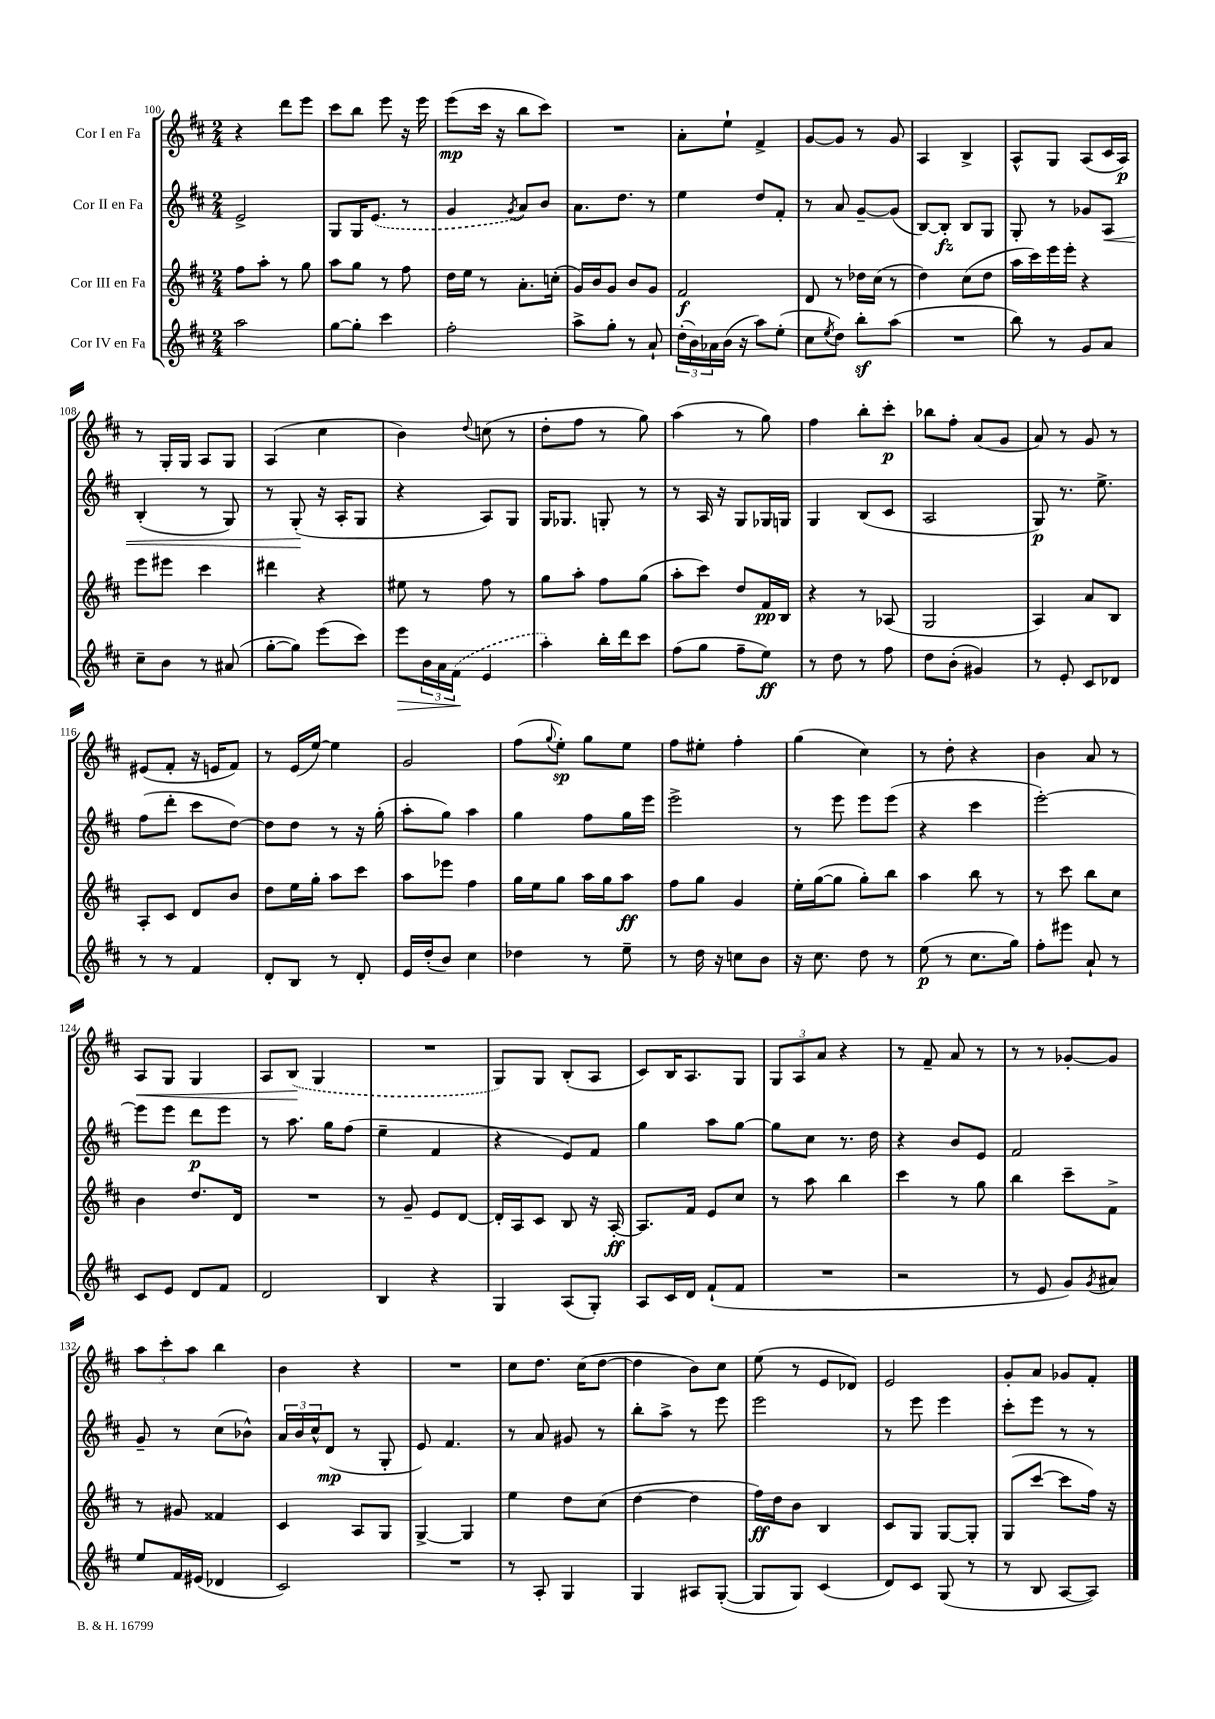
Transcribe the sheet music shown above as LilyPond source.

<<
\new StaffGroup <<
\new Staff = "s0" \with { instrumentName = "Cor I en Fa" } {
    \clef treble \key d \major \numericTimeSignature \time 2/4
    r4 d'''8 e'''8 |
    cis'''8 b''8 e'''8 r16 e'''16 |
    e'''8\mp( cis'''16 r16 b''8 cis'''8) |
    R2 |
    a'8-. e''8-! fis'4-> |
    g'8~ g'8 r8 g'8 |
    a4 b4-> |
    a8-^ g8 a8( cis'16 a16\p) |
    r8 g16-. g16 a8 g8 |
    a4( cis''4 |
    b'4) \appoggiatura { d''8 } c''8( r8 |
    d''8-. fis''8 r8 g''8) |
    a''4( r8 g''8) |
    fis''4 b''8-. cis'''8-.\p |
    bes''8 fis''8-. a'8( g'8 |
    a'8) r8 g'8 r8 |
    eis'8( fis'8-. r16 e'16 fis'8) |
    r8 e'16( e''16~) e''4 |
    g'2 |
    fis''8( \appoggiatura { g''8 } e''8-.\sp) g''8 e''8 |
    fis''8 eis''8-. fis''4-. |
    g''4( cis''4) |
    r8 d''8-. r4 |
    b'4 a'8 r8 |
    a8\< g8 g4 |
    a8 \once \slurDashed b8\!( g4 |
    R2 |
    g8) g8 b8-.( a8 |
    cis'8) b16 a8. g8 |
    \tuplet 3/2 { g8 a8 a'8 } r4 |
    r8 fis'8-- a'8 r8 |
    r8 r8 ges'8~-. ges'8 |
    \tuplet 3/2 { a''8 cis'''8-. a''8 } b''4 |
    b'4 r4 |
    R2 |
    cis''8 d''8. cis''16( d''8~ |
    d''4 b'8) cis''8 |
    e''8( r8 e'8 des'8) |
    e'2 |
    g'8-. a'8 ges'8 fis'8-. \bar "|." |
}
\new Staff = "s1" \with { instrumentName = "Cor II en Fa" } {
    \clef treble \key d \major \numericTimeSignature \time 2/4
    e'2-> |
    g8 g16 \once \slurDashed e'8.( r8 |
    g'4 \acciaccatura { g'8 } a'8) b'8 |
    a'8. d''8. r8 |
    e''4 d''8 fis'8-. |
    r8 a'8 g'8~-- g'8( |
    b8~) b8-.\fz b8 g8 |
    g8-. r8 ges'8 a8\< |
    b4-.( r8 g8) |
    r8 g8-.\!( r16 a16-. g8 |
    r4 a8) g8 |
    g16 ges8. g8-. r8 |
    r8 a16 r16 g8 ges16 g16 |
    g4 b8( cis'8 |
    a2 |
    g8\p) r8. e''8.-> |
    fis''8( d'''8-. cis'''8 d''8~) |
    d''8 d''8 r8 r16 g''16-.( |
    a''8-. g''8) a''4 |
    g''4 fis''8 g''16 e'''16 |
    e'''2-> |
    r8 e'''8 e'''8 e'''8( |
    r4 cis'''4 |
    e'''2~-.) |
    e'''8 e'''8 d'''8\p e'''8 |
    r8 a''8. g''16 fis''8( |
    e''4-- fis'4 |
    r4 e'8) fis'8 |
    g''4 a''8 g''8~ |
    g''8 cis''8 r8. d''16 |
    r4 b'8 e'8 |
    fis'2 |
    g'8-- r8 cis''8( bes'8-^) |
    \tuplet 3/2 { a'16 b'16 cis''16-^ } d'8\mp( r8 g8-. |
    e'8) fis'4. |
    r8 a'8 gis'8 r8 |
    b''8-. a''8-> r8 e'''8 |
    e'''2 |
    r8 e'''8 e'''4 |
    cis'''8-. e'''8 r8 r8 \bar "|." |
}
\new Staff = "s2" \with { instrumentName = "Cor III en Fa" } {
    \clef treble \key d \major \numericTimeSignature \time 2/4
    fis''8 a''8-. r8 g''8 |
    a''8 g''8 r8 fis''8 |
    d''16 e''16 r8 a'8.-. c''16-.( |
    g'16) b'16 g'8 b'8 g'8 |
    fis'2\f |
    d'8 r8 des''16 cis''16( r8 |
    d''4) cis''8( d''8 |
    a''16 cis'''16) e'''16 e'''16-. r4 |
    e'''8 eis'''8 cis'''4 |
    dis'''4 r4 |
    eis''8 r8 fis''8 r8 |
    g''8 a''8-. fis''8 g''8( |
    a''8-. cis'''8) d''8 fis'16\pp b16 |
    r4 r8 aes8( |
    g2 |
    a4) a'8 b8 |
    a8-. cis'8 d'8 b'8 |
    d''8 e''16 g''16-. a''8 cis'''8 |
    a''8 ees'''8 fis''4 |
    g''16 e''16 g''8 a''16 g''16 a''8\ff |
    fis''8 g''8 g'4 |
    e''16-. g''16~( g''8 g''8-.) b''8 |
    a''4 b''8 r8 |
    r8 cis'''8 b''8 cis''8 |
    b'4 d''8. d'16 |
    R2 |
    r8 g'8-- e'8 d'8~ |
    d'16-. a16 cis'8 b8 r16 a16~-.\ff |
    a8. fis'16 e'8 cis''8 |
    r8 a''8 b''4 |
    cis'''4 r8 g''8 |
    b''4 cis'''8-- fis'8-> |
    r8 gis'8 fisis'4 |
    cis'4 a8 g8 |
    g4~-> g4 |
    e''4 d''8 cis''8( |
    d''4~ d''4 |
    fis''16\ff) d''16 b'8 b4 |
    cis'8 g8 g8~ g8-. |
    g8( cis'''8~ cis'''8 fis''16) r16 \bar "|." |
}
\new Staff = "s3" \with { instrumentName = "Cor IV en Fa" } {
    \clef treble \key d \major \numericTimeSignature \time 2/4
    a''2 |
    g''8~ g''8-. cis'''4 |
    fis''2-. |
    a''8-> g''8-. r8 a'8-! |
    \tuplet 3/2 { d''16-.( b'16) aes'16 } b'16( r16 a''8) e''8-.( |
    cis''8 \acciaccatura { e''8 } d''8) b''8-.\sf a''8( |
    R2 |
    b''8) r8 g'8 a'8 |
    cis''8-- b'8 r8 ais'8( |
    g''8~-. g''8) e'''8( cis'''8) |
    e'''8\> \tuplet 3/2 { b'16 a'16 \once \slurDashed fis'16\!( } e'4 |
    a''4-.) b''16-. d'''16 cis'''8 |
    fis''8( g''8 fis''8-- e''8\ff) |
    r8 d''8 r8 fis''8 |
    d''8 b'8-.( gis'4) |
    r8 e'8-. cis'8 des'8 |
    r8 r8 fis'4 |
    d'8-. b8 r8 d'8-. |
    e'16 d''16-.( b'8) cis''4 |
    des''4 r8 e''8-- |
    r8 d''16 r16 c''8 b'8 |
    r16 cis''8. d''8 r8 |
    e''8\p( r8 cis''8. g''16) |
    fis''8-. eis'''8 a'8-! r8 |
    cis'8 e'8 d'8 fis'8 |
    d'2 |
    b4 r4 |
    g4 a8( g8-.) |
    a8 cis'16 d'16 fis'8-!( fis'8 |
    R2 |
    r2 |
    r8 e'8 g'8) \acciaccatura { g'8 } ais'8 |
    e''8 fis'16 eis'16( des'4 |
    cis'2) |
    R2 |
    r8 a8-. g4 |
    g4 ais8 g8~-.( |
    g8 g8) cis'4( |
    d'8) cis'8 g8( r8 |
    r8 b8 a8~ a8) \bar "|." |
}
>>
>>
\layout { \context { \Score currentBarNumber = #100 } }
